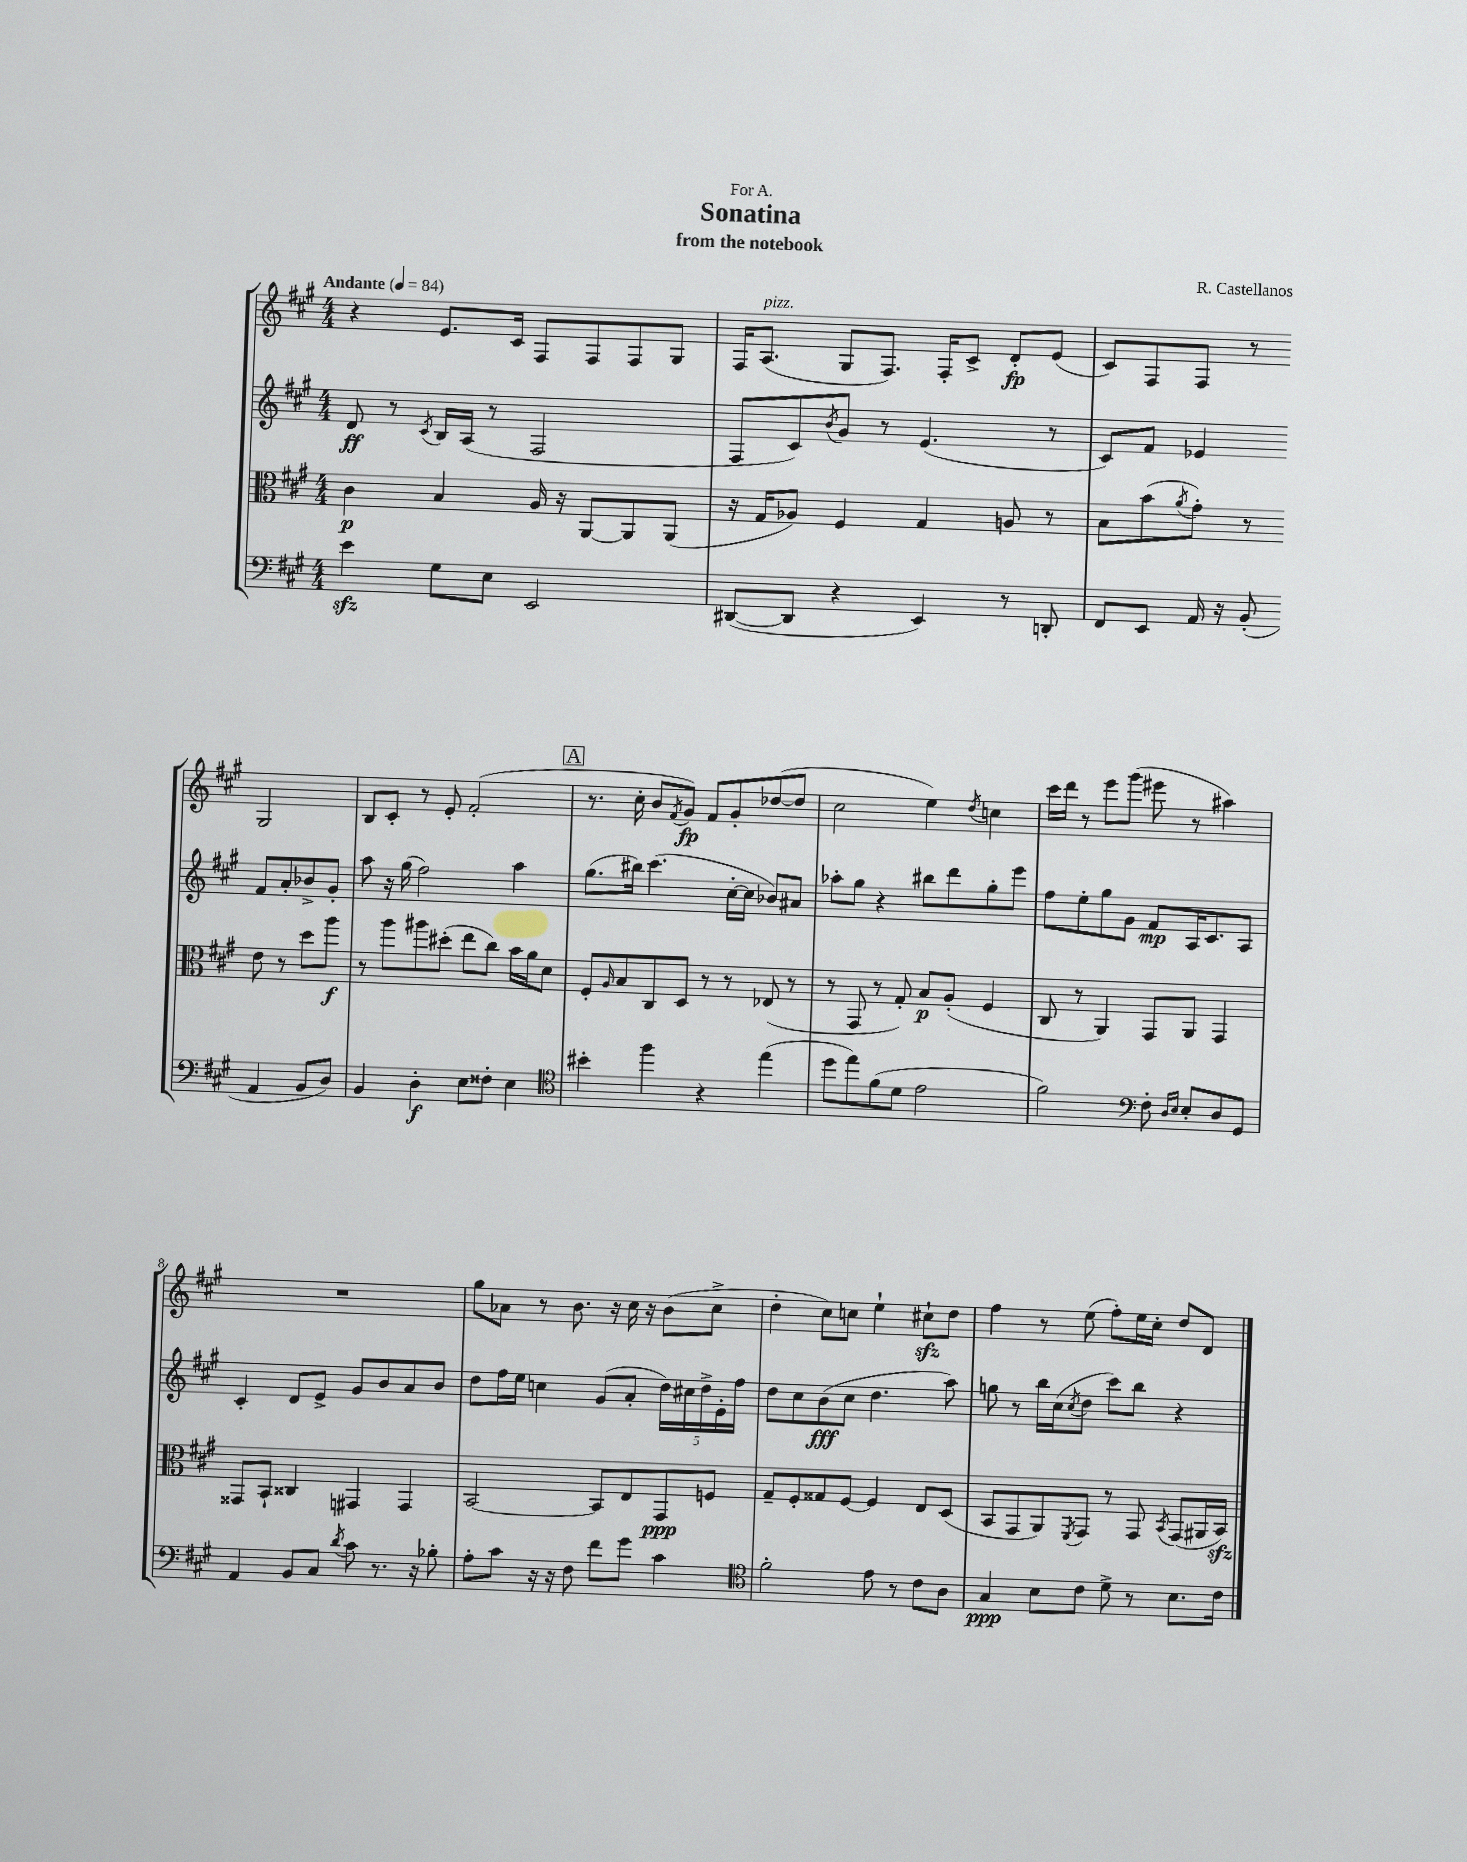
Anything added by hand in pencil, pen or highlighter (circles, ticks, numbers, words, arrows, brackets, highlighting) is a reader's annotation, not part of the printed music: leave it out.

**kern	**kern	**kern	**kern
*staff4	*staff3	*staff2	*staff1
*clefF4	*clefC3	*clefG2	*clefG2
*k[f#c#g#]	*k[f#c#g#]	*k[f#c#g#]	*k[f#c#g#]
*M4/4	*M4/4	*M4/4	*M4/4
*MM84	*MM84	*MM84	*MM84
4e\	4c#\	8d/	4r
.	.	8r	.
.	.	8qc#/	.
8G#\L	4B/	16B/LL	8.e/L
.	.	(16A/JJ	.
8E\J	.	8r	.
.	.	.	16c#/Jk
2EE/	16A/	2F#/	8F#/L
.	16r	.	.
.	[8AA/L	.	8F#/
.	8AA/]	.	8F#/
.	(8AA/J	.	8G#/J
=	=	=	=
([8DD#/L	16r	8F#/L	16F#/LK
.	16G#/LK	.	(8.A/J
8DD#/]J	8A-/J)	8c#/)	.
.	.	8qb/	.
4r	4F#/	8g#/J	8G#/L
.	.	8r	8.F#/J)
4EE/)	4G#/	(4.e/	.
.	.	.	16F#'/LK
.	.	.	8c#^/J
8r	8A/	.	8d'/L
8DD'/	8r	8r	(8e/J
=	=	=	=
8FF#/L	8B\L	8c#/L)	8c#/L)
8EE/J	(8b\	8f#/J	8F#/
.	8qa/	.	.
16AA/	8g#'\J)	4e-/	8F#/J
16r	.	.	.
(8BB'/	8r	.	8r
4AA/	8e\	8f#/L	2G#/
.	8r	8a'/	.
8BB/L	8dd\L	8b-^/	.
8D/J)	8aa\J	8g#'/J	.
=	=	=	=
4BB/	8r	8aa\	8B/L
.	8aa\L	16r	8c#'/J
.	.	(16gg#\	.
4D'\	8aa#\	2ff#\)	8r
.	(8dd#'\J	.	8e'/
8E\L	8ee\L	.	(2f#'/
8F##'\J	8cc#\J)	.	.
4E\	16b\LL	4aa\	.
.	16a\J	.	.
.	8d\J	.	.
=	=	=	=
*clefC4	*	*	*
4b#'\	8F#'/L	(8.gg#\L	8.r
.	16qqA/	.	.
.	8B/	.	.
.	.	16bb#\Jk)	16cc#'\
4ff#\	8C#/	(4.ccc#\	8b/L
.	.	.	8qf#/
.	8D/J	.	8g#/J)
4r	8r	.	8f#/L
.	8r	[16cc#'\LL	8g#'/
.	.	16cc#\]JJ	.
(4ee\	(8E-/	8b-/L)	([8dd-/
.	8r	8a#/J	8dd-/]J
=	=	=	=
8dd\L	8r	8aa-'\L	2cc#\
8ee\)	8GG#/	8gg#\J	.
(8f#\	8r	4r	.
8d\J	8G#'/)	.	.
2e\	8B/L	8bb#\L	4ee\)
.	(8A'/J	8ddd\	.
.	.	.	8qdd/
.	4F#/	8gg#'\	4cc\
.	.	8eee\J	.
=	=	=	=
2f#\)	8C#/	8ff#\L	16ccc#\LL
.	.	.	16ddd\JJ
.	8r	8ee'\	8r
.	4AA/)	8gg#\	8eee\L
.	.	8g#\J	(8ggg#\J
*clefF4	*	*	*
8F#'\	8GG#/L	8f#/L	8eee#\
16qqD/LL	.	.	.
16qqE/JJ	.	.	.
8E'/L	8AA/J	16A/K	8r
.	.	8.c#/	.
8D/	4GG#/	.	4aa#\)
8GG#/J	.	8A/J	.
=	=	=	=
4AA/	8GG##/L	4c#'/	1r
.	8BB`/J	.	.
8BB/L	4C##/	8d/L	.
8C#/J	.	8e^/J	.
8qd/	.	.	.
8c#\	4GG#/	8g#/L	.
8.r	.	8b/	.
.	4GG#/	8a/	.
16r	.	.	.
8B-'\	.	8b/J	.
=	=	=	=
8A'\L	[2BB/	8dd\L	8gg#\L
8c#\J	.	16ff#\L	8a-\J
.	.	16ee\JJ	.
16r	.	4cc\	8r
16r	.	.	.
8F#\	.	.	8.b\
8f#\L	8BB/]L	(8g#/L	.
.	.	.	16r
8g#\J	8E/	8a'/J	16cc#\
.	.	.	16r
4c#\	8GG#/	20dd\LL)	(8b\L
.	.	20cc#\	.
.	.	20dd^\	.
.	8F/J	.	8cc#^\J
.	.	20e'\	.
.	.	20ff#\JJ	.
=	=	=	=
*clefC4	*	*	*
2f#'\	8G#~/L	8dd\L	4dd'\
.	8F#'/	8cc#\	.
.	8G##/	(8b\	8cc#\L)
.	[8F#/J	8cc#\J	8cc\J
8e\	4F#/]	4.dd\	4ee`\
8r	.	.	.
8c#\L	8E/L	.	8cc#`\L
8A\J	(8D/J	8aa\)	8dd\J
=	=	=	=
4G#/	8BB/L	8gg\	4ff#\
.	8GG#/	8r	.
8B\L	8AA/)	16bb\LL	8r
.	.	(16cc#\J	.
.	8qFF#/	8qcc#/	.
8c#\J	8GG#/J	8dd\J	(8ee\
8d^\	8r	8ccc#\L)	8ff#'\L)
8r	8GG#/	8bb\J	16ee\L
.	.	.	16cc#'\JJ
.	8qBB/	.	.
8.B\L	(8GG#/L	4r	8dd/L
.	16AA#/L	.	8d/J
16c#\Jk	16BB/JJ)	.	.
==	==	==	==
*-	*-	*-	*-
